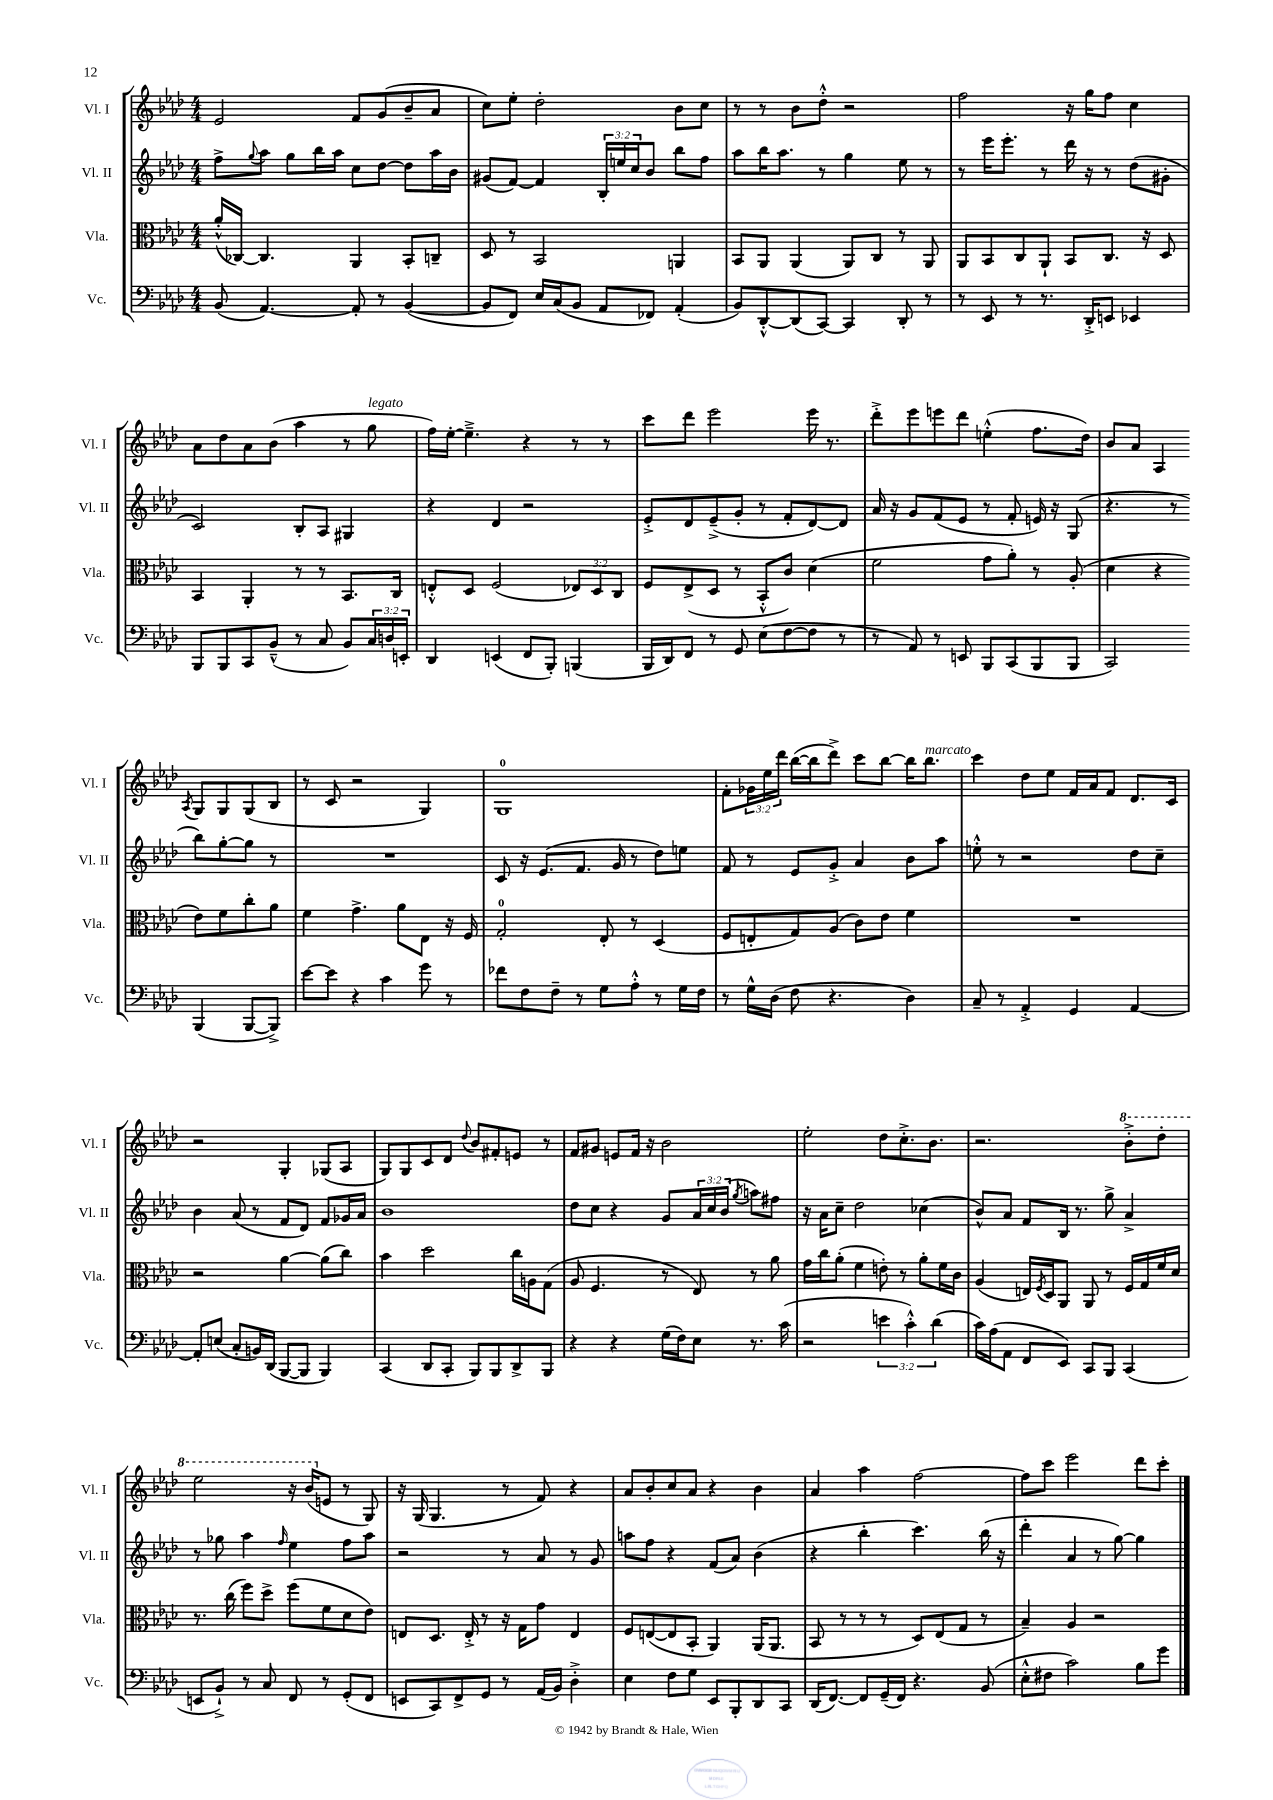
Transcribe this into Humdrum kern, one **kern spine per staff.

**kern	**kern	**kern	**kern
*part4	*part3	*part2	*part1
*staff4	*staff3	*staff2	*staff1
*I"Vc.	*I"Vla.	*I"Vl. II	*I"Vl. I
*I'Vc.	*I'Vla.	*I'Vl. II	*I'Vl. I
*clefF4	*clefC3	*clefG2	*clefG2
*k[b-e-a-d-]	*k[b-e-a-d-]	*k[b-e-a-d-]	*k[b-e-a-d-]
*M4/4	*M4/4	*M4/4	*M4/4
=1	=1	=1	=1
(8BB-/	(16a-'^^/LL	8ff^\L	2e-/
.	[16C-X/JJ)	.	.
.	.	8qqgg/	.
[4.AA-/)	4.C-/]	8aa-\J	.
.	.	8gg\L	.
.	.	16bb-\L	.
.	.	16aa-\JJ	.
8AA-'/]	4AA-/	8cc\L	8f/L
8r	.	[8dd-\J	(8g/
([4BB-/	8BB-'/L	8dd-\L]	8b-~/
.	8Cn~/J	16aa-\L	8a-/J
.	.	16b-\JJ	.
=2	=2	=2	=2
8BB-/L]	8D-/	(8g#X/L	8cc\L)
8FF/J)	8r	[8f/J)	8ee-'\J
16E-/LL	2BB-/	4f/]	2dd-'\
(16C/J	.	.	.
8BB-/J	.	.	.
8AA-/L	.	24B-'/LL	.
.	.	24een/	.
.	.	24cc/J	.
8FF-X/J)	.	8b-/J	.
(4AA-'/	4AAn/	8bb-\L	8b-\L
.	.	8ff\J	8cc\J
=3	=3	=3	=3
8BB-/L)	8BB-/L	8aa-\L	8r
[8DD-'^^/	8AA-/J	16bb-\K	8r
.	.	8.aa-\J	.
(8DD-/]	(4AA-/	.	8b-\L
[8CC/J)	.	8r	8dd-'^^\J
4CC/]	8AA-/L)	4gg\	2r
.	8C/J	.	.
8DD-'/	8r	8ee-\	.
8r	8AA-/	8r	.
=4	=4	=4	=4
8r	8AA-/L	8r	2ff\
8EE-/	8BB-/	16eee-\KL	.
.	.	8.eee-'\J	.
8r	8C/	.	.
8.r	8AA-`/J	8r	.
.	8BB-/L	16ddd-\	16r
16DD-'^/KL	.	16r	16gg\KL
8EEn/J	8.C/J	8r	8ff\J
4EE-X/	.	(8dd-\L	4cc\
.	16r	.	.
.	8D-/	8g#X'\J	.
!!LO:LB:g=z
=5	=5	=5	=5
8BBB-/L	4BB-/	2c/)	8a-\L
8BBB-/	.	.	8dd-\
8CC/	4AA-'/	.	8a-\
(8BB-~^^/J	.	.	(8b-\J
8r	8r	8B-'/L	4aa-\
8C/	8r	8A-/J	.
8BB-/L)	8.BB-/L	4G#X/	8r
!	!	!	!LO:TX:a:i:t=legato
24C/L	.	.	8gg\
24Dn/	.	.	.
.	16C/Jk	.	.
24EEn'/JJ	.	.	.
=6	=6	=6	=6
4DD-/	8En'^^/L	4r	16ff\LL)
.	.	.	[16ee-'\JJ
.	8D-/J	.	4.ee-~^\]
(4EEn/	(2F/	4d-/	.
8FF/L	.	2r	4r
8BBB-'/J)	.	.	.
(4BBBn/	12E-X/L)	.	8r
.	12D-/	.	.
.	.	.	8r
.	12C/J	.	.
=7	=7	=7	=7
16BBB-/LL	8F/L	8e-'^/L	8ccc\L
16DD-/J)	.	.	.
8FF/J	(8E-^/	8d-/	8ddd-\J
8r	8D-/J	(8e-~^/	2eee-\
8GG/	8r	8g'/J	.
(8E-\L	8BB-'^^/L	8r	.
[8F\	8c/J)	8f'/L	.
8F\J]	(4d-\	[8d-/)	16eee-\
.	.	.	8.r
8r	.	8d-/J]	.
=8	=8	=8	=8
8r	2f\	16a-/	8ddd-'^\L
.	.	16r	.
8AA-/)	.	8g/L	8eee-\
8r	.	(8f/	8eeen\
8EEn/	.	8e-/J	8ddd-\J
8BBB-/L	8g\L	8r	(4een'^^\
(8CC/	8a-'\J)	8f'/	.
8BBB-/	8r	16en/)	8.ff\L
.	.	16r	.
8BBB-/J	(8A-'/	(8G/	.
.	.	.	16dd-\Jk)
=9	=9	=9	=9
2CC/)	4d-\	4.r	8b-/L
.	.	.	8a-/J
.	4r	.	4A-/
.	.	8r	.
.	.	.	8qA-/
(4BBB-/	8e-\L)	8bb-\L)	8G/L
.	8f\	[8gg'\	8G/
[8BBB-/L	8cc'\	8gg\J]	(8G/
8BBB-^/J])	8a-\J	8r	8B-/J
!!LO:LB:g=z
=10	=10	=10	=10
[8e-\L	4f\	1r	8r
8e-\J]	.	.	8c/
4r	4.g^\	.	2r
4c\	.	.	.
.	8a-\L	.	.
8g\	8E-\J	.	4G/)
8r	16r	.	.
.	16F/	.	.
=11	=11	=11	=11
8f-X\L	2G'/	8c/	1G
8F\	.	16r	.
.	.	(8.e-/L	.
8F~\J	.	.	.
8r	.	8.f/J	.
8G\L	8E-'/	.	.
.	.	16g/	.
8A-'^^\J	8r	8r	.
8r	(4D-/	8dd-\L)	.
16G\LL	.	8een\J	.
16F\JJ	.	.	.
=12	=12	=12	=12
8r	8F/L	8f/	8f'\L
16G^^\LL	8En'/	8r	24g-X\L
.	.	.	24ee-\
(16D-\JJ	.	.	.
.	.	.	24ddd-\JJ
8F\	8G/)	8e-/L	([16bb-\LL
.	.	.	16bb-\J]
4.r	(8A-/J	8g'^/J	8ddd-^\J)
.	8c\L)	4a-/	8ccc\L
.	8e-\J	.	[8bb-\J
4D-\)	4f\	8b-\L	16bb-\KL]
!	!	!	!LO:TX:a:i:t=marcato
.	.	.	8.bb-\J
.	.	8aa-\J	.
=13	=13	=13	=13
8C~/	1r	8een'^^\	4ccc\
8r	.	8r	.
4AA-'^/	.	2r	8dd-\L
.	.	.	8ee-\J
4GG/	.	.	16f/LL
.	.	.	16a-/J
.	.	.	8f/J
[4AA-/	.	8dd-\L	8.d-/L
.	.	8cc~\J	.
.	.	.	16c/Jk
!!LO:LB:g=z
=14	=14	=14	=14
8AA-'/L]	2r	4b-\	2r
(8En/J	.	.	.
8C'/L	.	(8a-/	.
16BBn/L)	.	8r	.
(16DD-/JJ	.	.	.
[8BBB-/L	[4a-\	8f/L	4G'/
8BBB-/J]	.	8d-/J)	.
4BBB-/)	(8a-\L]	8f/L	(8G-X/L
.	8cc\J)	16g-X/L	8A-/J
.	.	16a-/JJ	.
=15	=15	=15	=15
(4CC/	4b-\	1b-	8G/L)
.	.	.	8G/
8DD-/L	2dd-\	.	8c/
8CC'/J	.	.	8d-/J
.	.	.	8qqdd-/
8BBB-/L)	.	.	8b-/L
8BBB-/	.	.	8f#X'/
8DD-^/	16cc\LL	.	8en/J
.	16An\J	.	.
8BBB-/J	(8G\J	.	8r
=16	=16	=16	=16
4r	8A-/	8dd-\L	8f/L
.	4.F/	8cc\J	8g#X/J
4r	.	4r	8en/L
.	.	.	16f/Jk
.	.	.	16r
(16G\LL	8r	8g/L	2b-\
16F\J)	.	.	.
8E-\J	8E-/)	24a-/L	.
.	.	24cc/	.
.	.	(24b-/JJ	.
.	.	8qgg/	.
8.r	8r	8aan\L)	.
.	8a-\	8ff#X\J	.
(16c\	.	.	.
=17	=17	=17	=17
2r	16g\LL	16r	2ee-'\
.	16cc\J	16a-\KL	.
.	(8a-'\J	8cc~\J	.
.	4f\	2dd-\	.
6en\	8en'\)	.	8dd-\L
.	8r	.	8.cc'^\
6c'^^\)	.	.	.
.	8a-'\L	(4cc-X\	.
.	.	.	8.b-\J
(6d-\	.	.	.
.	16f\L	.	.
.	16c\JJ	.	.
=18	=18	=18	=18
16c\LL)	(4A-/	8b-^^/L)	2.r
(16A-\J	.	.	.
8AA-\J	.	8a-/J	.
8FF/L	16En/LL)	8f/L	.
.	8qF/	.	.
.	16D-/J	.	.
8EE-/J)	8AA-/J	16B-/Jk	.
.	.	8.r	.
8CC/L	8AA-/	.	.
8BBB-/J	8r	8gg^\	.
*	*	*	*8va
(4CC/	16F/LL	4a-^/	8bb-'^\L
.	16G/	.	.
.	16f/	.	8ddd-'\J
.	16d-/JJ	.	.
!!LO:LB:g=z
=19	=19	=19	=19
8EEn/L	8.r	8r	2eee-\
8BB-`^/J)	.	8gg-X\	.
.	(16cc\	.	.
8r	8ff\L)	4aa-\	.
8C/	8dd-^\J	.	.
.	.	16qqff/	.
8FF/	(8ff\L	4ee-\	16r
.	.	.	(16bb-/KL
*	*	*	*X8va
8r	8f\	.	8en/J
(8GG'/L	8d-\	8ff\L	8r
8FF/J	8e-\J)	8aa-\J	8G/)
=20	=20	=20	=20
8EEn/L	8En/L	2r	16r
.	.	.	(16G/
8CC/)	8.D-/J	.	4.G/
8FF^/	.	.	.
.	16E'^/	.	.
8GG/J	8r	.	.
8r	16r	8r	8r
.	16G\KL	.	.
(16AA-/LL	8g\J	8a-/	8f/)
16BB-/JJ)	.	.	.
4D-'^\	4E/	8r	4r
.	.	8g/	.
=21	=21	=21	=21
4E-\	8F/L	8aan\L	8a-/L
.	([8En/	8ff\J	8b-'/
8F\L	8E/]	4r	8cc/
8G\J	8BB-'/J	.	8a-/J
8EE-/L	4AA-/)	(8f/L	4r
8BBB-'/	.	8a-/J)	.
8DD-/	(16AA-/KL	(4b-\	4b-\
.	8.AA-/J	.	.
8CC/J	.	.	.
=22	=22	=22	=22
(16DD-/KL	8BB-/	4r	4a-/
[8.FF/J)	.	.	.
.	8r	.	.
8FF/L]	8r	4bb-'\	4aa-\
(16GG~/L	8r	.	.
16FF/JJ)	.	.	.
4.r	8D-/L)	4.ccc\)	[2ff\
.	(8E-/	.	.
.	8G/J	.	.
(8BB-/	8r	(16bb-\	.
.	.	16r	.
=23	=23	=23	=23
8E-'^^\L	4B-~/)	4ddd-'\	8ff\L]
8F#X\J	.	.	8ccc\J
2c\)	4A-/	4a-/	2eee-\
.	2r	8r	.
.	.	[8gg\)	.
8B-\L	.	4gg\]	8ddd-\L
8g\J	.	.	8ccc'\J
==	==	==	==
*-	*-	*-	*-
